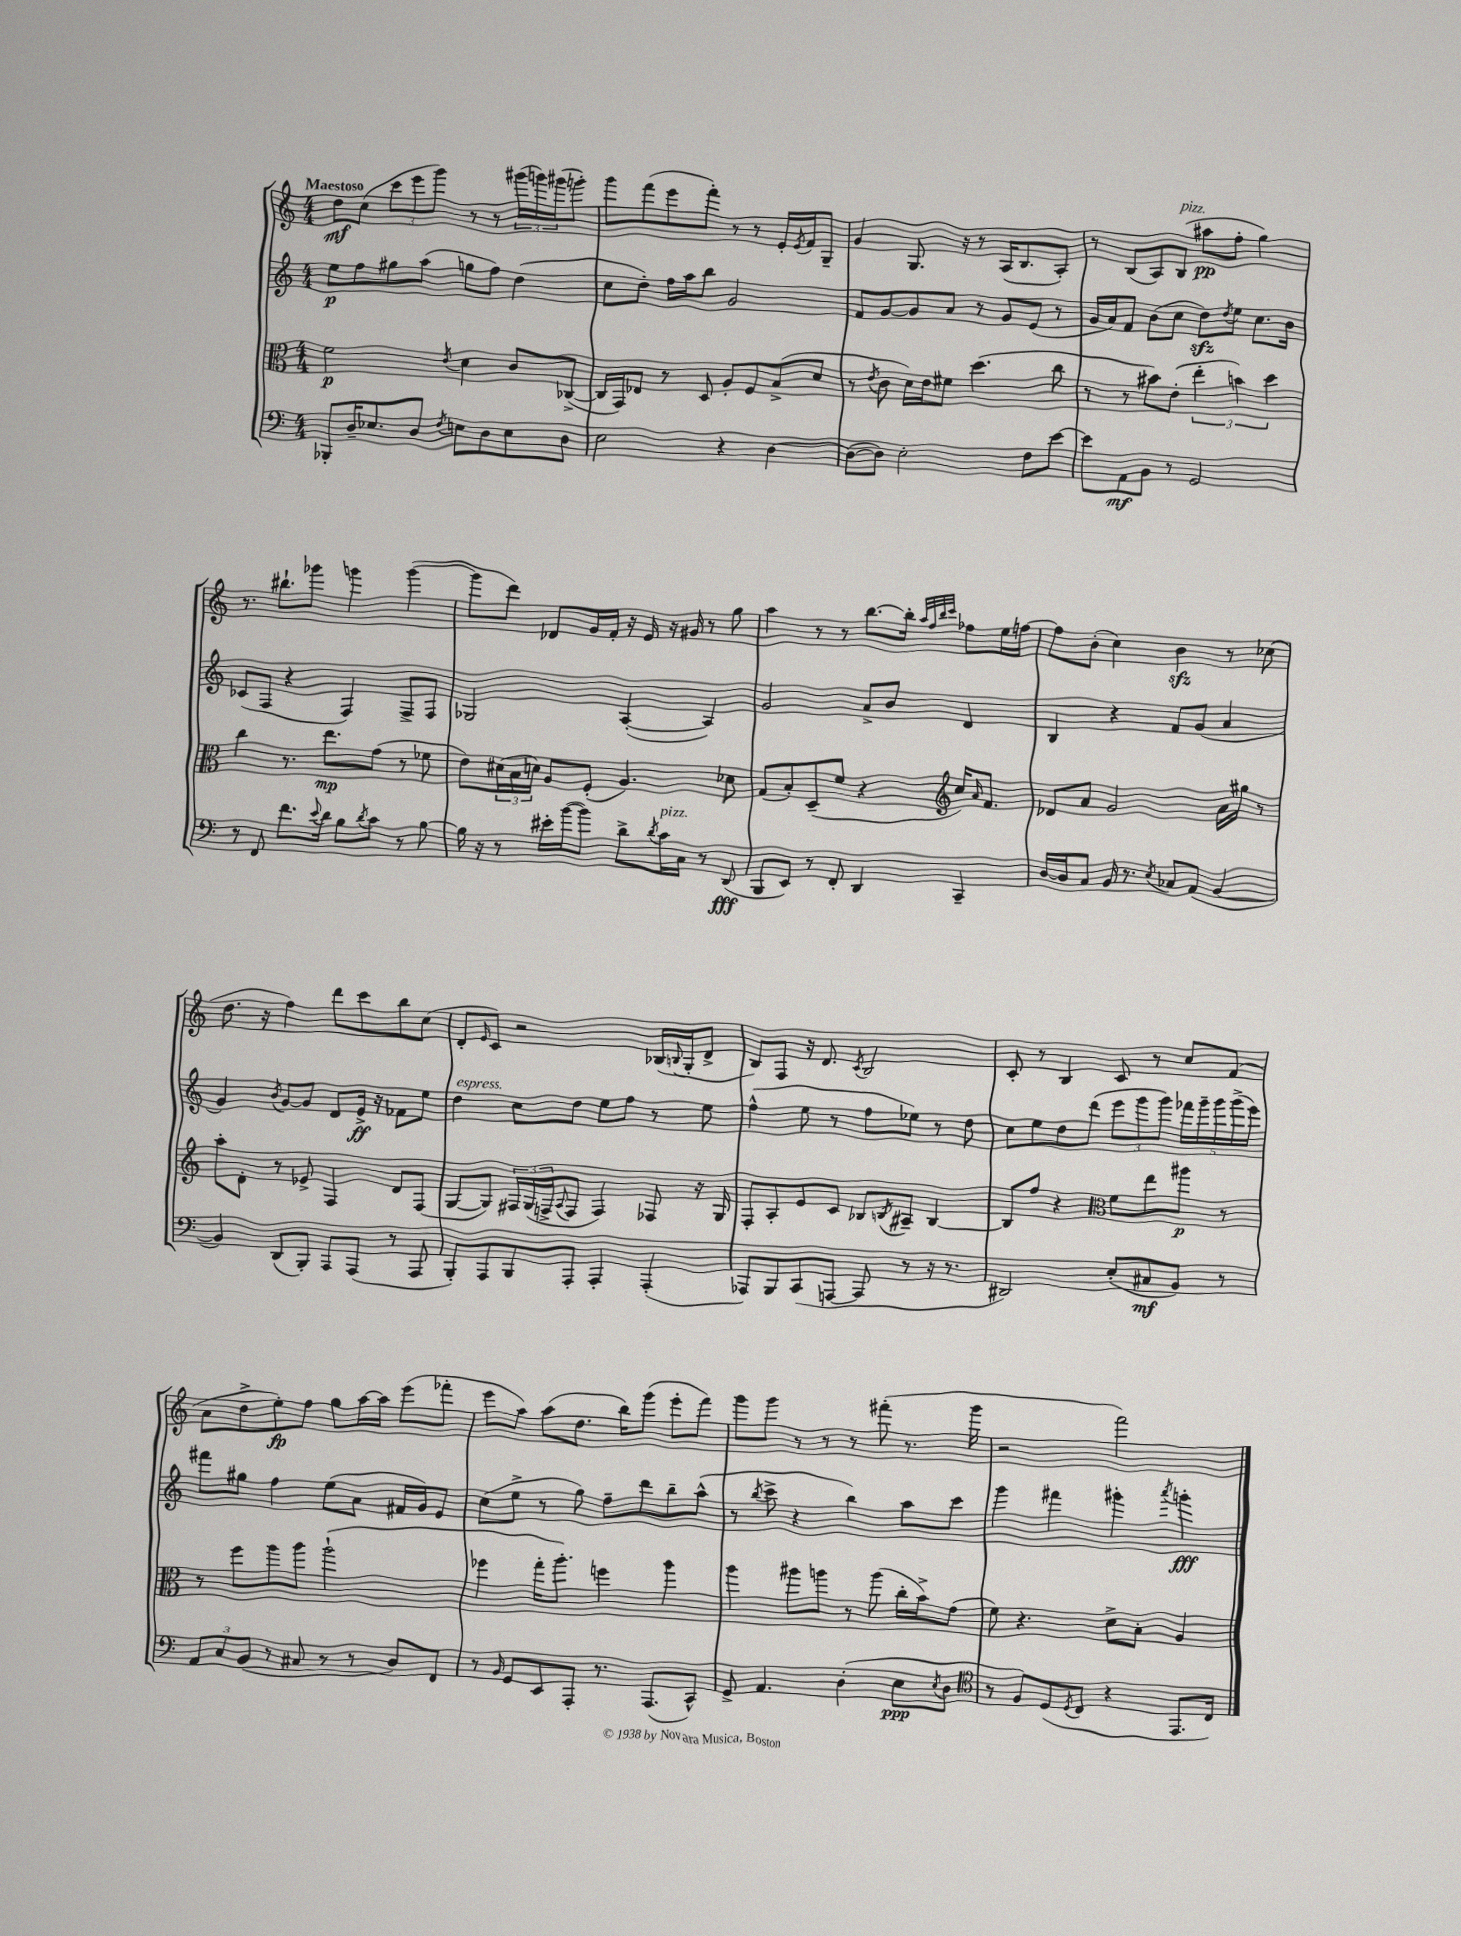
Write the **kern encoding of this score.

**kern	**dynam	**kern	**dynam	**kern	**dynam	**kern	**dynam
*part4	*part4	*part3	*part3	*part2	*part2	*part1	*part1
*staff4	*staff4	*staff3	*staff3	*staff2	*staff2	*staff1	*staff1
*clefF4	*	*clefC3	*	*clefG2	*	*clefG2	*
*k[]	*	*k[]	*	*k[]	*	*k[]	*
*M4/4	*	*M4/4	*	*M4/4	*	*M4/4	*
=1	=1	=1	=1	=1	=1	=1	=1
!	!	!	!	!	!	!LO:TX:a:B:t=Maestoso	!
8BBB-X'/L	.	2f\	p	8ee\L	p	8dd\L	mf
16D~/K	.	.	.	8ff\	.	(8cc\J	.
8.E-X/	.	.	.	.	.	.	.
.	.	.	.	8gg#X\	.	12ccc\L	.
.	.	.	.	.	.	12eee\	.
8D/J	.	.	.	(8aa\J	.	.	.
.	.	.	.	.	.	12ggg\J)	.
8qF/	.	8qe/	.	.	.	.	.
8En\L	.	4d\	.	8ggn\L	.	8r	.
8D\	.	.	.	8ff\J)	.	8r	.
8E\	.	8c/L	.	(4dd\	.	(24ggg#X\LL	.
.	.	.	.	.	.	24gggn\)	.
.	.	.	.	.	.	(24ggg#X\J	.
8D\J	.	([8C-X^/J	.	.	.	8gggn'\J)	.
=2	=2	=2	=2	=2	=2	=2	=2
2E\	.	16C-/LL]	.	8cc\L	.	8ggg\L	.
.	.	16GG/J)	.	.	.	.	.
.	.	8E-X/J	.	8dd'\J)	.	(8fff\	.
.	.	8r	.	16ff\LL	.	8eee\	.
.	.	.	.	16aa\J	.	.	.
.	.	8D/	.	8bb\J	.	8fff'\J)	.
4r	.	8A'/L	.	2g/	.	8r	.
.	.	8F/	.	.	.	8r	.
[4D\	.	(8B^/	.	.	.	16e'/LL	.
.	.	.	.	.	.	8qe/	.
.	.	.	.	.	.	16f/J	.
.	.	8d/J	.	.	.	8G~/J	.
=3	=3	=3	=3	=3	=3	=3	=3
(8D\L_	.	8r	.	8f/L	.	4g/	.
.	.	8qe/	.	.	.	.	.
8D\J])	.	8c\	.	[8g/	.	.	.
2E'\	.	16d\LL)	.	8g/]	.	8.G/	.
.	.	16e\J	.	.	.	.	.
.	.	8f#X\J	.	8a/J	.	.	.
.	.	.	.	.	.	16r	.
.	.	(4.dd\	.	8r	.	8r	.
.	.	.	.	8g/L	.	(16A/KL	.
.	.	.	.	.	.	8.B/	.
8F\L	.	.	.	(8e/J	.	.	.
[8e\J	.	8cc\	.	8r	.	8A'/J)	.
=4	=4	=4	=4	=4	=4	=4	=4
8e\L]	.	8r	.	16g/LL	.	8r	.
.	.	.	.	16a/J)	.	.	.
8AA\	mf	8r	.	8f/J	.	(8B/L	.
8BB\J	.	8b#X\L)	.	(8b\L	.	8A/)	.
!	!	!	!	!	!	!LO:TX:a:i:t=pizz.	!
8r	.	(8e'\J	.	8cc\J	.	(8B/J	.
2GG/	.	6ee'\	.	8ddzz\L)	.	8aa#X\L	pp
.	.	.	.	8qdd/	.	.	.
.	.	.	.	8ee\J	.	8ff'\J	.
.	.	6bn\)	.	.	.	.	.
.	.	.	.	8.cc\L	.	4gg\)	.
.	.	6dd\	.	.	.	.	.
.	.	.	.	16b\Jk	.	.	.
!!LO:LB:g=z
=5	=5	=5	=5	=5	=5	=5	=5
8r	.	4cc\	.	(8c-X/L	.	8.r	.
8FF/	.	.	.	8F/J	.	.	.
.	.	.	.	.	.	8.bb#X`\L	.
8.f\L	.	8.r	.	4r	.	.	.
.	.	.	.	.	.	8ggg-X\J	.
8qqe/	.	.	.	.	.	.	.
16d\Jk	.	8.ee\L	mp	.	.	.	.
8B\L	.	.	.	4F/)	.	4gggn\	.
8qd/	.	.	.	.	.	.	.
8c\J	.	(8g\J	.	.	.	.	.
8r	.	8r	.	8F^/L	.	([4ggg\	.
[8B\	.	8f-X\	.	8F/J	.	.	.
=6	=6	=6	=6	=6	=6	=6	=6
16B\]	.	8e\L)	.	2G-X/	.	8ggg\L]	.
16r	.	.	.	.	.	.	.
8r	.	(24d#X\L	.	.	.	8ddd\J)	.
.	.	24B\	.	.	.	.	.
.	.	24dn\JJ)	.	.	.	.	.
16e#X'\LL	.	8A/L	.	.	.	8d-X/L	.
([16b\J	.	.	.	.	.	.	.
8b\J])	.	(8F'/J	.	.	.	16g/L	.
.	.	.	.	.	.	16f'/JJ	.
8d^\L	.	4.A/)	.	([4A'/	.	16r	.
.	.	.	.	.	.	16e/	.
8qd/	.	.	.	.	.	.	.
!LO:TX:a:i:t=pizz.	!	!	!	!	!	!	!
16c\L	.	.	.	.	.	16r	.
16C\JJ	.	.	.	.	.	16g#X/	.
8r	.	.	.	4A/])	.	8r	.
(8DD/	fff	8d-X\	.	.	.	8gg\	.
=7	=7	=7	=7	=7	=7	=7	=7
8BBB/L	.	(8G/L	.	2g/	.	4aa\	.
8EE/J)	.	8B'/)	.	.	.	.	.
8r	.	(8D~/	.	.	.	8r	.
8FF'/	.	8f/J	.	.	.	8r	.
4DD/	.	4r	.	8a^/L	.	[8.bb\L	.
.	.	.	.	8b/J	.	.	.
.	.	.	.	.	.	16bb'\Jk]	.
*	*	*clefG2	*	*	*	*	*
.	.	.	.	.	.	32qqaa/LLL	.
.	.	.	.	.	.	32qqff/	.
.	.	.	.	.	.	32qqbb/	.
.	.	.	.	.	.	32qqccc/JJJ	.
4CC~/	.	16cc/KL)	.	4d/	.	8ff-X\L	.
.	.	16qqa/	.	.	.	.	.
.	.	8.f/J	.	.	.	.	.
.	.	.	.	.	.	16ee\L	.
.	.	.	.	.	.	[16ffn\JJ	.
=8	=8	=8	=8	=8	=8	=8	=8
[16D/LL	.	8d-X/L	.	4B/	.	8ff\L]	.
16D/J]	.	.	.	.	.	.	.
8C/J	.	8a/J	.	.	.	(8b'\J	.
16BB/	.	2g/	.	4r	.	4cc\)	.
8.r	.	.	.	.	.	.	.
8qE/	.	.	.	.	.	.	.
8C-X/L	.	.	.	8f/L	.	4bzz\	.
(8AA/J	.	.	.	(8g/J	.	.	.
[4BB/	.	16a\LL	.	4a/	.	8r	.
.	.	16gg#X\JJ	.	.	.	.	.
.	.	8r	.	.	.	(8cc-X\	.
!!LO:LB:g=z
=9	=9	=9	=9	=9	=9	=9	=9
4BB/])	.	8aa'\L	.	4g/)	.	8.dd\	.
.	.	8d'\J	.	.	.	.	.
.	.	.	.	.	.	16r	.
.	.	.	.	8qb/	.	.	.
(8DD/L	.	8r	.	[8g/L	.	4ff\)	.
8BBB'/J)	.	8e-X^/	.	8g/J]	.	.	.
8AAA/L	.	4F/	.	8d/L	.	8ddd\L	.
(8AAA/J	.	.	.	16e^/Jk	ff	8ccc\	.
.	.	.	.	16r	.	.	.
8r	.	8d/L	.	8f-X\L	.	8bb\	.
8AAA/	.	(8F/J	.	8ee\J	.	(8cc\J	.
=10	=10	=10	=10	=10	=10	=10	=10
!	!	!	!	!LO:TX:a:i:t=espress.	!	!	!
8BBB'/L)	.	[8G/L	.	4dd\	.	8d'/L	.
.	.	.	.	.	.	16qqe/	.
8AAA/	.	8G/J])	.	.	.	8c/J)	.
8BBB/	.	24F#X/LL	.	8cc\L	.	2r	.
.	.	(24G/	.	.	.	.	.
.	.	24Fn^/J	.	.	.	.	.
.	.	8qqA/	.	.	.	.	.
8AAA'/J	.	8F/J	.	8dd\J	.	.	.
4AAA'/	.	4F/)	.	8ee\L	.	.	.
.	.	.	.	8ff\J	.	.	.
(4AAA'/	.	8F-X/	.	8r	.	(16B-X/LL	.
.	.	.	.	.	.	8qqBn/	.
.	.	.	.	.	.	16G'/J	.
.	.	16r	.	8ee\	.	8d^/J	.
.	.	16G/	.	.	.	.	.
=11	=11	=11	=11	=11	=11	=11	=11
8AAA-X/L)	.	8F'/L	.	(4ff^^\	.	8B/L)	.
8BBB/	.	8A'/	.	.	.	8F/J	.
(8CC/	.	8e/	.	8ee\	.	16r	.
.	.	.	.	.	.	8.d/	.
[8AAAn/J	.	8c/J	.	8r	.	.	.
.	.	.	.	.	.	8qc/	.
8AAA/]	.	8B-X/L	.	8ff\L	.	2B/	.
.	.	8qBn/	.	.	.	.	.
8r	.	8A#X~/J	.	8ee-X\J)	.	.	.
16r	.	[4B/	.	8r	.	.	.
8.r	.	.	.	.	.	.	.
.	.	.	.	8dd\	.	.	.
=12	=12	=12	=12	=12	=12	=12	=12
2DD#X/)	.	8B/L]	.	8cc\L	.	8c'/	.
.	.	8ff/J	.	8ee\	.	8r	.
.	.	4r	.	8dd\	.	4B/	.
.	.	.	.	(8ddd\J	.	.	.
*	*	*clefC3	*	*	*	*	*
(8E'/L	.	8f\L	.	12eee\L	.	8c/	.
.	.	.	.	12ggg\	.	.	.
8C#X/	mf	8ee\	.	.	.	8r	.
.	.	.	.	12ggg\J)	.	.	.
8BB/J)	.	8aa#X\J	p	20fff-X\LL	.	8cc/L	.
.	.	.	.	20ggg~\	.	.	.
.	.	.	.	20ggg\	.	.	.
8r	.	8r	.	.	.	(8f/J	.
.	.	.	.	(20ggg^\	.	.	.
.	.	.	.	20eee\JJ)	.	.	.
!!LO:LB:g=z
=13	=13	=13	=13	=13	=13	=13	=13
12AA/L	.	8r	.	8fff#X\L	.	8a\L	.
12C/	.	.	.	.	.	.	.
.	.	8ff\L	.	8gg#X\J	.	8dd^\	.
(12BB/J	.	.	.	.	.	.	.
8r	.	8aa\	.	4ff\	.	8ee'\)	fp
8C#X/	.	8aa\J	.	.	.	8ff\J	.
8r	.	(2aa`\	.	(8ee\L	.	8gg\L	.
8r	.	.	.	8a\J	.	[16aa\L	.
.	.	.	.	.	.	16aa\JJ]	.
8D/L)	.	.	.	16f#X/LL	.	(8eee\L	.
.	.	.	.	16g/J)	.	.	.
8FF/J	.	.	.	8e/J	.	8fff-X'\J	.
=14	=14	=14	=14	=14	=14	=14	=14
8r	.	4ff-X\	.	(8cc\L	.	8eee\L	.
16qqBB/	.	.	.	.	.	.	.
8GG/L	.	.	.	8ee^\J	.	8aa\J)	.
8EE/	.	16gg'\KL	.	8r	.	(8aa\L	.
.	.	8.aa'\J)	.	.	.	.	.
8AAA'/J	.	.	.	8gg\)	.	8.dd\J	.
8.r	.	4ffn\	.	8ff~\L	.	.	.
.	.	.	.	.	.	16bb\KL)	.
.	.	.	.	8ddd\	.	(8ggg\J	.
(8.AAA/L	.	.	.	.	.	.	.
.	.	4aa\	.	8bb~\	.	8eee'\L	.
8CC^^/J)	.	.	.	(8aa^^\J	.	8fff\J)	.
=15	=15	=15	=15	=15	=15	=15	=15
8GG^/	.	4aa\	.	8r	.	8ggg\L	.
.	.	.	.	8qbb/	.	.	.
4.AA/	.	.	.	8ccc^\	.	8ggg\J	.
.	.	8aa#X\L	.	4r	.	8r	.
.	.	8aan\J	.	.	.	8r	.
(4D'\	.	8r	.	4bb\)	.	8r	.
.	.	(8aa\	.	.	.	(8fff#X'\	.
8E\L	ppp	16cc'\LL	.	8aa\L	.	8.r	.
.	.	16b^\J)	.	.	.	.	.
8qE/	.	.	.	.	.	.	.
8D\J	.	(8g\J	.	8ccc\J	.	.	.
.	.	.	.	.	.	16ggg\	.
=16	=16	=16	=16	=16	=16	=16	=16
*clefC4	*	*	*	*	*	*	*
8r	.	8f\)	.	4ggg\	.	2r	.
8F/L)	.	4.r	.	.	.	.	.
(8D/	.	.	.	4fff#X\	.	.	.
8qD/	.	.	.	.	.	.	.
8C/J	.	.	.	.	.	.	.
4r	.	8d^\L	.	4ggg#X'\	.	2fff\)	.
.	.	8B'\J	.	.	.	.	.
.	.	.	.	8qaaa/	.	.	.
8.EE/L	.	4A/	.	4gggn'\	fff	.	.
16C/Jk)	.	.	.	.	.	.	.
==	==	==	==	==	==	==	==
*-	*-	*-	*-	*-	*-	*-	*-
